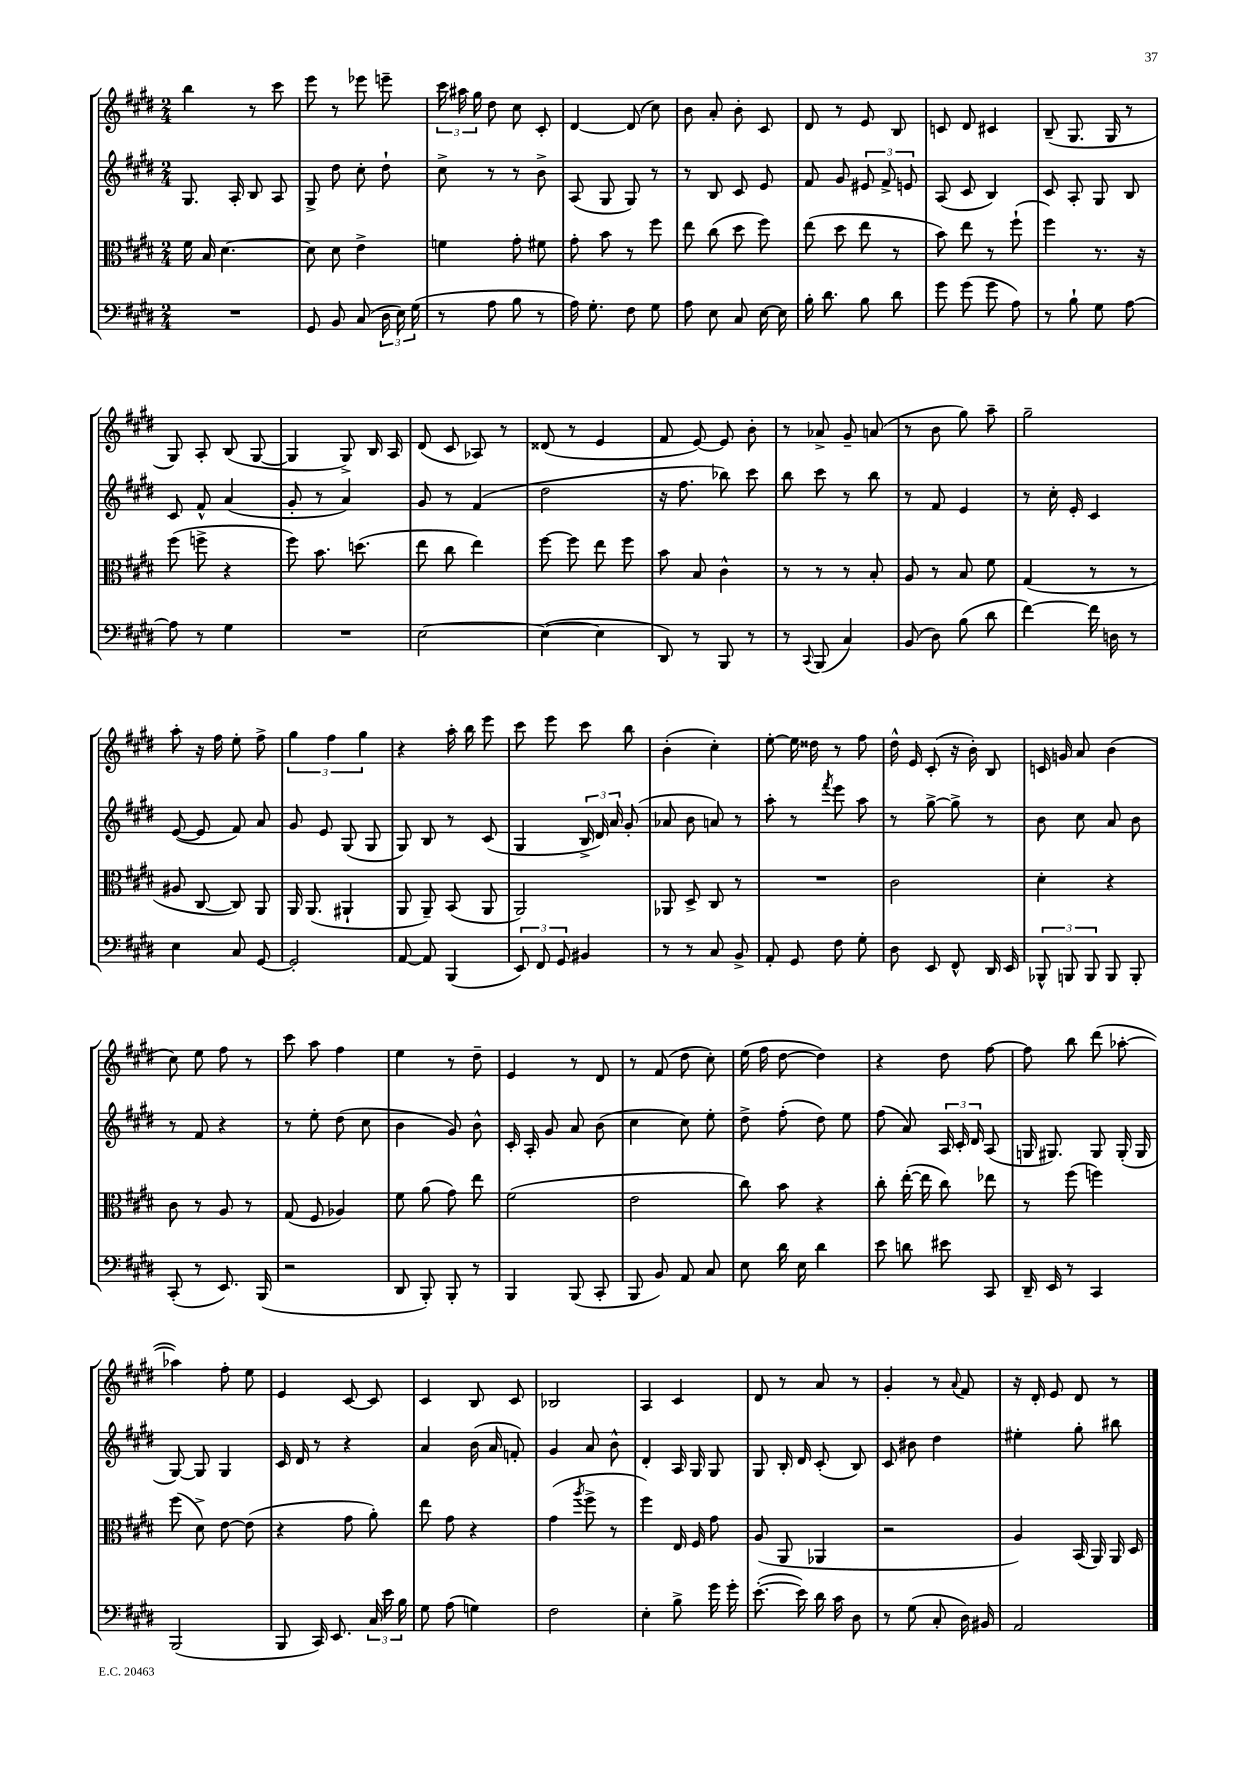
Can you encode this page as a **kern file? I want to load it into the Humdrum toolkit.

**kern	**kern	**kern	**kern
*staff4	*staff3	*staff2	*staff1
*clefF4	*clefC3	*clefG2	*clefG2
*k[f#c#g#d#]	*k[f#c#g#d#]	*k[f#c#g#d#]	*k[f#c#g#d#]
*M2/4	*M2/4	*M2/4	*M2/4
2r	16f#	8.G#	4bb
.	16B	.	.
.	[4.d#	.	.
.	.	16A'	.
.	.	8B	8r
.	.	8A	8ccc#
=	=	=	=
8GG#	8d#]	8G#^	8eee
8BB	8d#	8dd#	8r
(8C#	4e^	8cc#'	8eee-
24D#	.	8dd#`	8eee~
24E)	.	.	.
(24G#	.	.	.
=	=	=	=
8r	4f	8cc#^	24ccc#
.	.	.	24aa#
.	.	.	24gg#
8A	.	8r	8dd#
8B	8g#'	8r	8cc#
8r	8f#	8b^	8c#'
=	=	=	=
16A)	8g#'	(8A	[4d#
8.G#'	.	.	.
.	8b	8G#	.
8F#	8r	8G#)	(8d#]
8G#	8ff#	8r	8cc#)
=	=	=	=
8A	8ee	8r	8b
8E	(8cc#	8B	8a'
8C#	8dd#	8c#	8b'
[16E	8ff#)	8e	8c#
16E]	.	.	.
=	=	=	=
16B'	(8ee	8f#	8d#
8.d#	.	.	.
.	8dd#	8g#	8r
8B	8ee	12e#	8e
.	.	12f#^	.
8d#	8r	.	8B
.	.	12e	.
=	=	=	=
8g#	8b)	(8A	8c
(8g#	8ee	8c#	8d#
8g#	8r	4B)	4c#
8A)	(8ff#`	.	.
=	=	=	=
8r	4ff#)	8c#	(8B~
8B`	.	8A'	8.G#
8G#	8.r	8G#	.
.	.	.	16G#
[8A	.	8B	8r
.	16r	.	.
=	=	=	=
8A]	(8ff#	8c#	8G#)
8r	8ff^	8f#^^	8A'
4G#	4r	(4a	(8B
.	.	.	[8G#
=	=	=	=
2r	8ff#)	8g#'	4G#]
.	8.b	8r	.
.	.	4a)	8G#^)
.	(8.dd	.	.
.	.	.	16B
.	.	.	16A
=	=	=	=
[2E	8ee	8g#	(8d#
.	8cc#	8r	8c#
.	4ee)	(4f#	8A-)
.	.	.	8r
=	=	=	=
(4E_	[8ff#	2dd#	(8d##
.	8ff#]	.	8r
4E]	8ee	.	4e
.	8ff#	.	.
=	=	=	=
8DD#)	8b	16r	8f#
.	.	8.ff#	.
8r	8B	.	[8e)
8BBB	4c#^^	8bb-)	8e]
8r	.	8ccc#	8b'
=	=	=	=
8r	8r	8bb	8r
8qqCC#	.	.	.
(8BBB	8r	8ccc#	8a-^
4C#)	8r	8r	8g#~
.	8B'	8bb	(8a
=	=	=	=
(8BB	8A	8r	8r
8D#)	8r	8f#	8b
(8B	8B	4e	8gg#)
8d#	8f#	.	8aa~
=	=	=	=
[4f#)	(4G#	8r	2gg#~
.	.	16cc#'	.
.	.	16e'	.
16f#]	8r	4c#	.
16D	.	.	.
8r	8r	.	.
=	=	=	=
4E	8A#	([8e	8aa'
.	[8C#	8e]	16r
.	.	.	16ff#
8C#	8C#])	8f#)	8ee'
[8GG#	8AA	8a	8ff#^
=	=	=	=
2GG#']	16AA	8g#	6gg#
.	(8.AA	.	.
.	.	8e	.
.	.	.	6ff#
.	4AA#`	(8G#	.
.	.	.	6gg#
.	.	8G#	.
=	=	=	=
[8AA	8AA	8G#)	4r
8AA]	8AA~)	8B	.
(4BBB	(8BB	8r	16aa'
.	.	.	16bb
.	8AA	(8c#	8eee
=	=	=	=
12EE)	2AA)	4G#	8ccc#
12FF#	.	.	.
.	.	.	8eee
12GG#	.	.	.
4BB#	.	24B^	8ccc#
.	.	24d#)	.
.	.	24a	.
.	.	(8g#'	8bb
=	=	=	=
8r	8AA-	8a-	(4b'
8r	8D#^	8b	.
8C#	8C#	8a)	4cc#')
8BB^	8r	8r	.
=	=	=	=
8AA'	2r	8aa'	[8ee'
8GG#	.	8r	16ee]
.	.	.	16dd##
.	.	8qfff#	.
8F#	.	8eee	8r
8G#'	.	8aa	8ff#
=	=	=	=
8D#	2c#	8r	16dd#^^
.	.	.	16e
8EE	.	[8gg#^	(8c#'
8FF#^^	.	8gg#^]	16r
.	.	.	16b')
16DD#	.	8r	8B
16EE	.	.	.
=	=	=	=
12BBB-^^	4d#'	8b	16c
.	.	.	16g
12BBB	.	.	.
.	.	8cc#	8a
12BBB	.	.	.
8BBB	4r	8a	(4b
8BBB'	.	8b	.
=	=	=	=
(8CC#'	8c#	8r	8cc#)
8r	8r	8f#	8ee
8.EE)	8A	4r	8ff#
.	8r	.	8r
(16BBB	.	.	.
=	=	=	=
2r	(8G#	8r	8ccc#
.	8F#	8ee'	8aa
.	4A-)	(8dd#	4ff#
.	.	8cc#	.
=	=	=	=
8DD#	8f#	4b	4ee
8BBB')	(8a	.	.
8BBB'	8g#)	8g#)	8r
8r	8ee	8b^^	8dd#~
=	=	=	=
4BBB	(2f#	16c#'	4e
.	.	16A'	.
.	.	8g#	.
(8BBB	.	8a	8r
8CC#'	.	(8b	8d#
=	=	=	=
8BBB	2e	4cc#	8r
8BB)	.	.	(8f#
8AA	.	8cc#)	8dd#
8C#	.	8ee'	8cc#')
=	=	=	=
8E	8cc#)	8dd#^	(16ee
.	.	.	16ff#
16d#	8b	(8ff#'	[8dd#
16E	.	.	.
4d#	4r	8dd#)	4dd#])
.	.	8ee	.
=	=	=	=
8e	8cc#'	(8ff#	4r
8d	([16ee'	8a)	.
.	16ee]	.	.
8e#	8cc#)	24A	8dd#
.	.	24c#'	.
.	.	24d#	.
8CC#	8ee-	(8A	[8ff#
=	=	=	=
16DD#~	8r	16G	8ff#]
16EE	.	8.G#)	.
8r	(8ff#	.	8bb
4CC#	4ff)	8G#	(8ddd#
.	.	(16G#'	[8aa-'
.	.	16G#	.
=	=	=	=
(2BBB	(8ff#	[8G#)	4aa-])
.	8d#^)	8G#]	.
.	[8e	4G#	8ff#'
.	(8e]	.	8ee
=	=	=	=
8BBB	4r	16c#	4e
.	.	16d#	.
16CC#)	.	8r	.
8.EE	.	.	.
.	8g#	4r	[8c#
24C#	8a')	.	8c#]
24e	.	.	.
24B	.	.	.
=	=	=	=
8G#	8ee	4a	4c#
(8A	8g#	.	.
4G)	4r	(16b	8B
.	.	16a	.
.	.	8f')	8c#
=	=	=	=
2F#	(4g#	4g#	2B-
.	8qaa	.	.
.	8ff#^	8a	.
.	8r	8b^^	.
=	=	=	=
4E'	4ff#)	4d#'	4A
8B^	16E	16A	4c#
.	16F#	16G#	.
16g#	8g#	8G#	.
16g#'	.	.	.
=	=	=	=
([8.e'	(8A	8G#	8d#
.	8AA	16B'	8r
16e])	.	16d#	.
16d#	4AA-	(8c#'	8a
16c#	.	.	.
8D#	.	8B)	8r
=	=	=	=
8r	2r	8c#	4g#'
(8G#	.	8b#	.
8C#'	.	4dd#	8r
.	.	.	8qqa
16D#)	.	.	8f#
16BB#	.	.	.
=	=	=	=
2AA	4A)	4ee#'	16r
.	.	.	16d#'
.	.	.	8e
.	(16BB	8gg#'	8d#
.	16AA)	.	.
.	16AA	8bb#	8r
.	16D#	.	.
==	==	==	==
*-	*-	*-	*-
